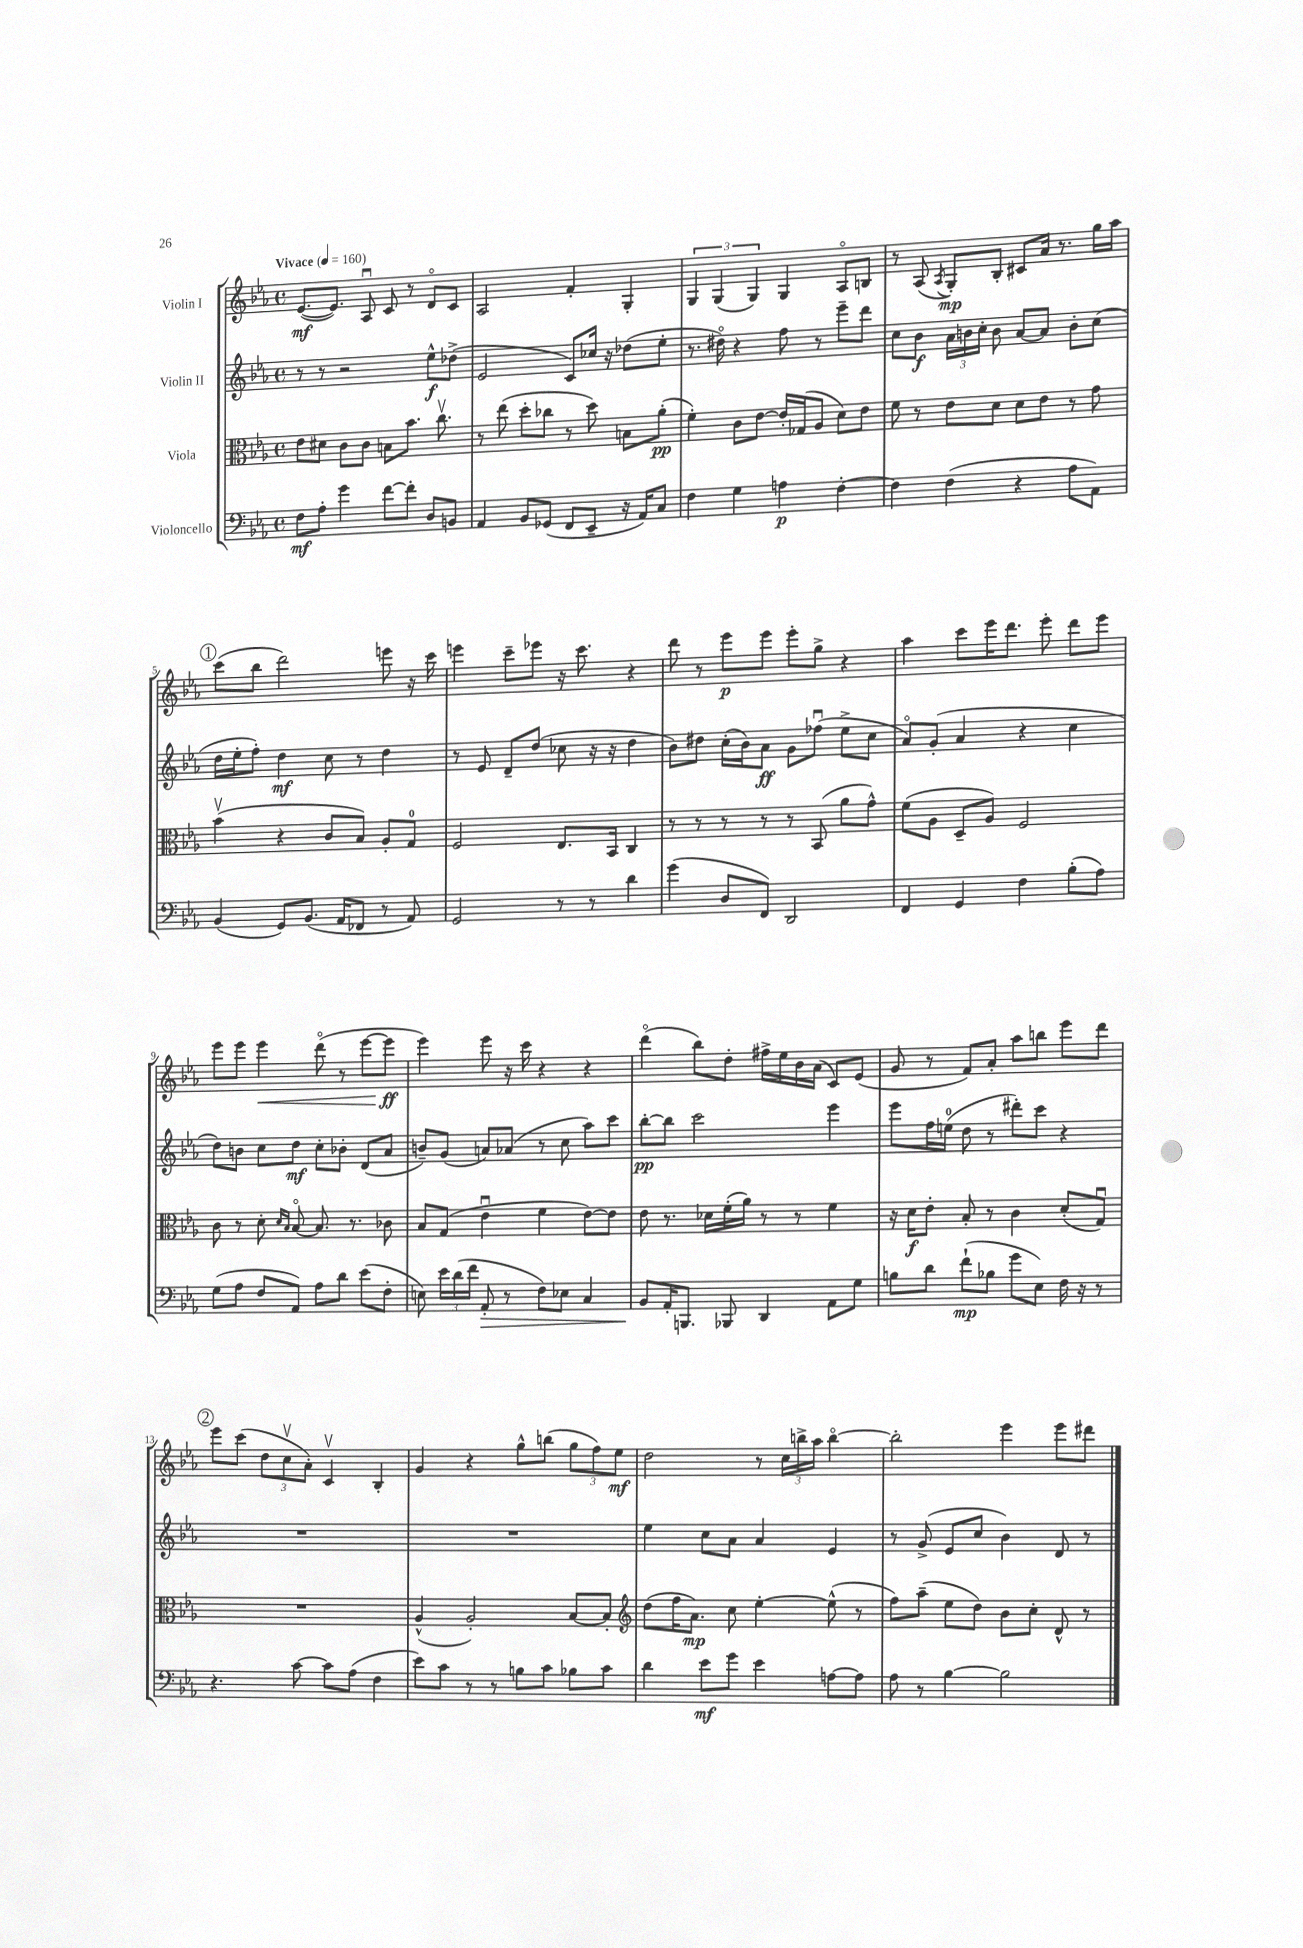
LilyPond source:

<<
\new StaffGroup <<
\new Staff = "s0" \with { instrumentName = "Violin I" } {
    \clef treble \key ees \major \defaultTimeSignature \time 4/4 \tempo "Vivace" 4 = 160
    \autoBeamOff ees'8.[~\mf( ees'8.]) aes8\downbow c'8 r8 d'8[\flageolet c'8] |
    aes2 f'4-. g4-. |
    \tuplet 3/2 { g4 g4( g4) } g4 aes8[\flageolet b8] |
    r8 aes8( \acciaccatura { aes8 } g8[-.\mp) bes8]-. cis'8[ aes'16] r8. g''16[ aes''16] |
    \mark \markup { \circle "1" } c'''8[( bes''8] d'''2) e'''8 r16 c'''16 |
    e'''4 c'''8[-- ees'''8] r16 c'''8. r4 |
    d'''8 r8 ees'''8[\p ees'''8] ees'''8[-. g''8]-> r4 |
    aes''4 c'''8[ ees'''16 d'''8.] ees'''8-. d'''8[ ees'''8] |
    ees'''8[ ees'''8] ees'''4\< d'''8\flageolet( r8 ees'''8[~ ees'''8]\ff\! |
    ees'''4) ees'''8 r16 c'''16 r4 r4 |
    d'''4\flageolet( bes''8[) d''8]-. fis''16[-> ees''16 bes'16 aes'16]( c'8[) ees'8]( |
    g'8 r8 f'8[) aes'8]-. aes''8[ b''8] ees'''8[ d'''8] |
    \mark \markup { \circle "2" } ees'''8[ c'''8]( \tuplet 3/2 { d''8[ c''8\upbow aes'8]-.) } c'4\upbow bes4-. |
    g'4 r4 g''8[-^ b''8]( \tuplet 3/2 { g''8[ f''8) ees''8]\mf } |
    d''2 r8 \tuplet 3/2 { c''16[ b''16-> aes''16] } b''4~\flageolet |
    b''2-. ees'''4 ees'''8[ dis'''8] \bar "|." |
}
\new Staff = "s1" \with { instrumentName = "Violin II" } {
    \clef treble \key ees \major \defaultTimeSignature \time 4/4
    \autoBeamOff r8 r8 r2 ees''8[-^\f des''8]->( |
    ees'2 c'8[) ces''16] r16 des''8[( ees''8]-. |
    r8. dis''16\flageolet) r4 f''8 r8 ees'''8[-- d'''8] |
    c''8[ bes'8]\f \tuplet 3/2 { aes'16[ b'16 c''16]-. } b'8 aes'8[~ aes'8] b'8[-. c''8]( |
    \mark \markup { \circle "1" } d''16[ ees''16-. f''8]-.) d''4\mf c''8 r8 d''4 |
    r8 ees'8 d'8[-- d''8]( ces''8 r16 r16 d''4 |
    bes'8[) dis''8] c''16[-.( bes'16) aes'8]\ff g'8[ fes''8]\downbow( ees''8[-> c''8] |
    aes'8[\flageolet) g'8]-.( aes'4 r4 c''4 |
    d''8[) b'8] c''8[ d''8]\mf c''8[-. bes'8]-. d'8[( aes'8] |
    b'8[--) g'8]( a'8[) aes'8]( r8 c''8 aes''8[) c'''8] |
    bes''8[~-.\pp bes''8] c'''2 ees'''4 |
    ees'''8[ f''16 e''16]-0( d''8 r8 dis'''8[-.) c'''8] r4 |
    \mark \markup { \circle "2" } R1 |
    R1 |
    ees''4 c''8[ aes'8] aes'4 ees'4 |
    r8 g'8->( ees'8[ c''8] bes'4) d'8 r8 \bar "|." |
}
\new Staff = "s2" \with { instrumentName = "Viola" } {
    \clef alto \key ees \major \defaultTimeSignature \time 4/4
    \autoBeamOff ees'8[ dis'8] c'8[ c'8] b8[ bes'8.] c''8.\upbow |
    r8 ees''8( d''8[-. ces''8] r8 d''8) b8[ aes'8]-.\pp( |
    f'4-.) c'8[ ees'8]~ ees'16[-. ges16( aes8] d'8[) ees'8] |
    f'8 r8 ees'8[ d'8] d'8[ ees'8] r8 g'8 |
    \mark \markup { \circle "1" } bes'4\upbow( r4 c'8[ bes8]) aes8[-. g8]-0 |
    f2 ees8.[ bes,16] c4 |
    r8 r8 r8 r8 r8 bes,8( aes'8[ g'8]-^) |
    f'8[( aes8] d8[-- aes8]) f2 |
    c'8 r8 d'8-. \grace { d'16[ bes16] } bes8~\flageolet bes8. r8. ces'8 |
    bes8[ g8]( ees'4\downbow f'4 ees'8[~) ees'8] |
    ees'8 r8. des'16[ f'16-.( aes'16]) r8 r8 f'4 |
    r16 d'16[\f ees'8]-. bes8-. r8 c'4 d'8[-.( g8]\downbow) |
    \mark \markup { \circle "2" } R1 |
    aes4-^( aes2-.) bes8[~ bes8]-. |
    \clef treble d''8[( f''16 aes'8.]\mp) c''8 ees''4~-. ees''8-^( r8 |
    f''8[) aes''8]--( ees''8[ d''8]) bes'8[ c''8]-. d'8-^ r8 \bar "|." |
}
\new Staff = "s3" \with { instrumentName = "Violoncello" } {
    \clef bass \key ees \major \defaultTimeSignature \time 4/4
    \autoBeamOff f8[\mf aes8]-. g'4 f'8[~ f'8]-. d8[ b,8] |
    aes,4 bes,8[ ges,8]( f,8[ ees,8]-- r16 aes,16[) c8] |
    f4 g4 a4\p f4~-. |
    f4 f4( r4 aes8[ aes,8]) |
    \mark \markup { \circle "1" } bes,4( g,8[) bes,8.]( aes,16[ fes,8] r8 aes,8) |
    g,2 r8 r8 d'4 |
    g'4( d8[ f,8]) d,2 |
    f,4 g,4 f4 bes8[-.( aes8]) |
    g8[( aes8] f8[ aes,8]) aes8[ d'8] ees'8[( f8]-. |
    e8) \tuplet 3/2 { ees'16[ d'16( f'16] } aes,8-.\> r8 f8[) ees8] c4 |
    bes,8[\! aes,16-. b,,8.] bes,,8 d,4 aes,8[ g8] |
    b8[ d'8] f'8[-!\mp( bes8] g'8[ ees8]) f16 r16 r8 |
    \mark \markup { \circle "2" } r4. c'8~ c'8[ aes8]( f4 |
    ees'8[) c'8] r8 r8 b8[ c'8] bes8[ c'8] |
    d'4 ees'8[\mf g'8] ees'4 a8[~ a8] |
    aes8 r8 bes4~ bes2 \bar "|." |
}
>>
>>
